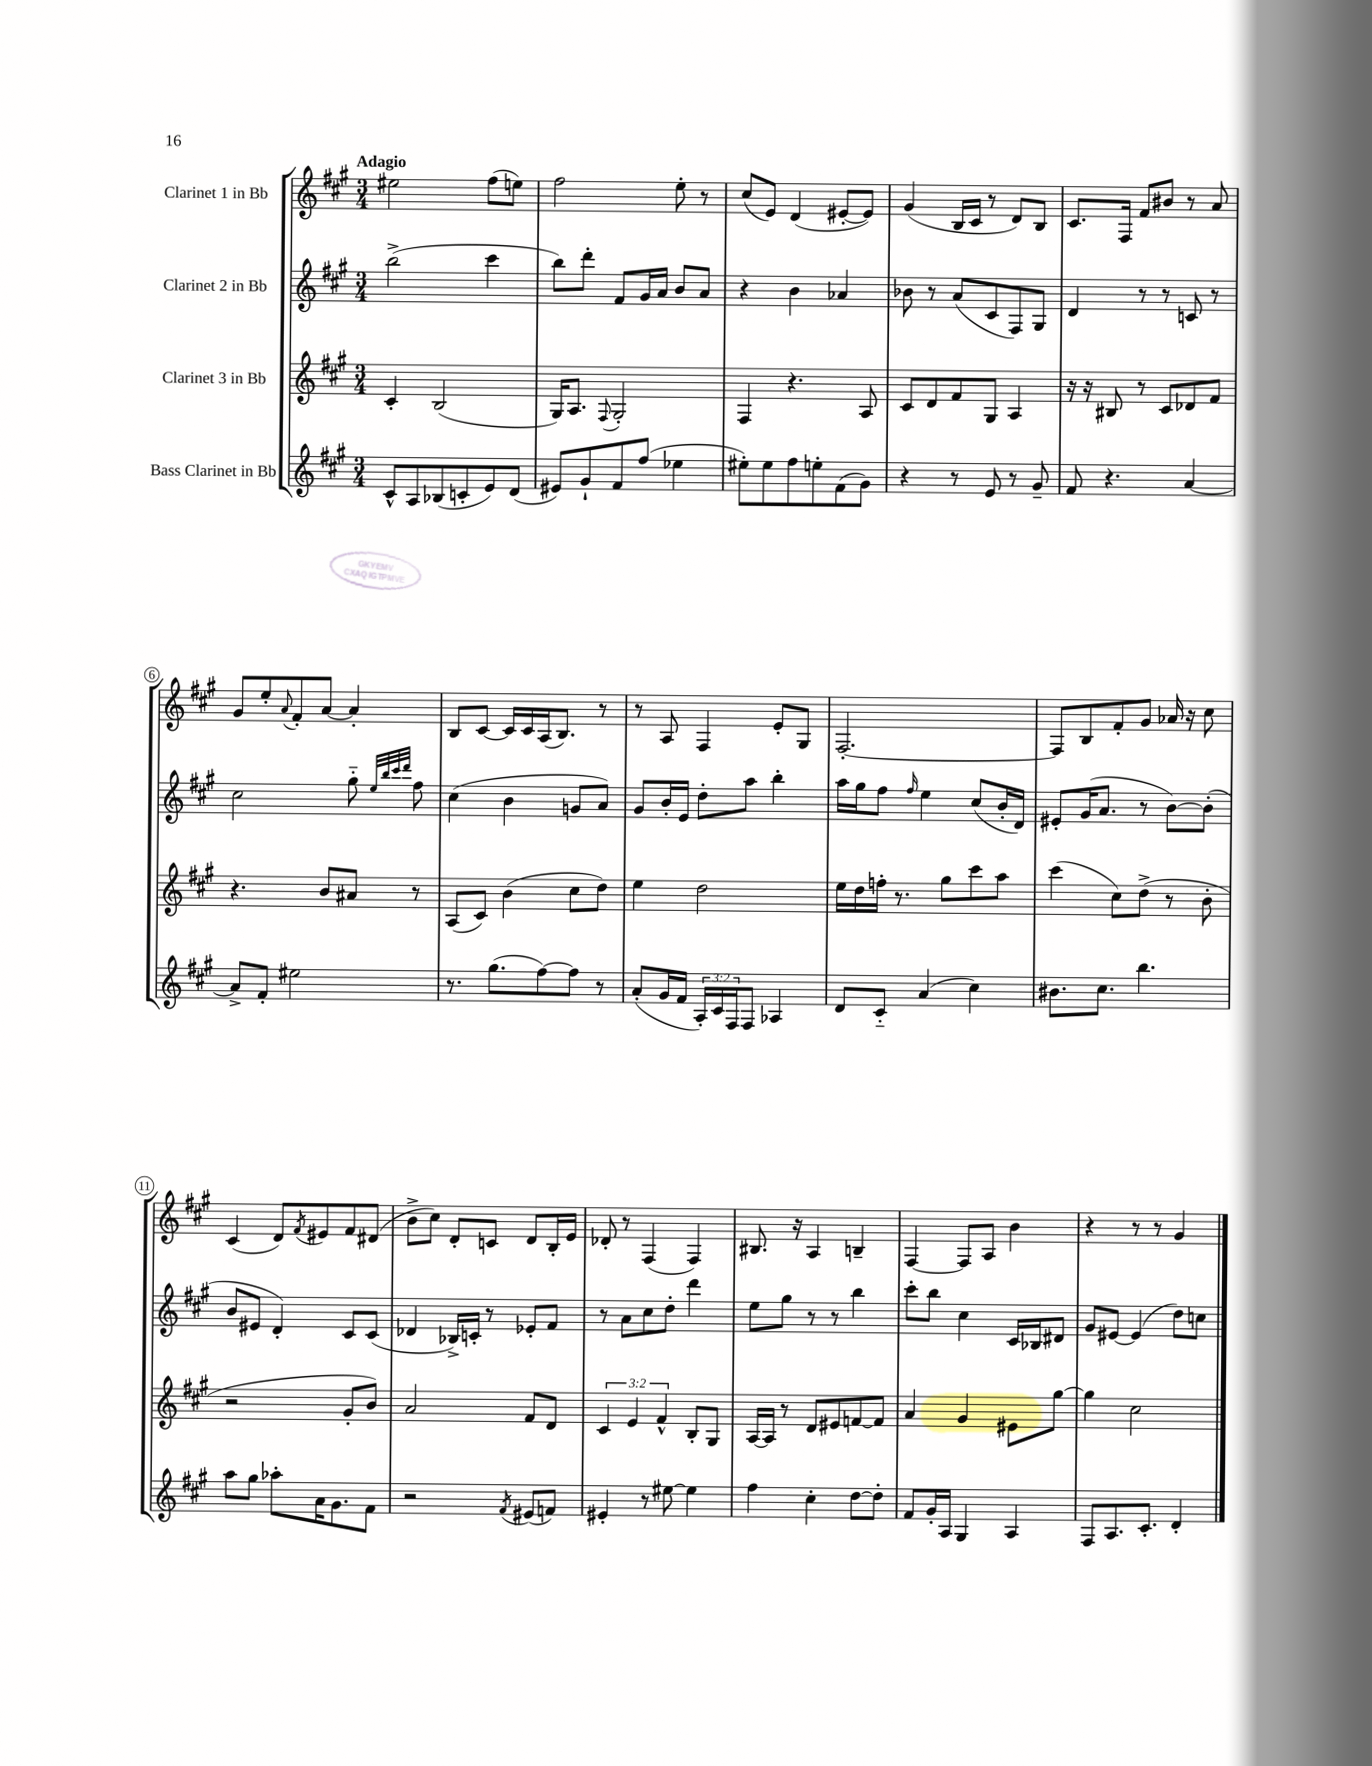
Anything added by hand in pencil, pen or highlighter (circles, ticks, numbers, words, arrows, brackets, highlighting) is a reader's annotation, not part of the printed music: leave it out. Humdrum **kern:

**kern	**kern	**kern	**kern
*staff4	*staff3	*staff2	*staff1
*clefG2	*clefG2	*clefG2	*clefG2
*k[f#c#g#]	*k[f#c#g#]	*k[f#c#g#]	*k[f#c#g#]
*M3/4	*M3/4	*M3/4	*M3/4
8c#^^	4c#'	(2bb^	2ee#
8A	.	.	.
(8B-	(2B	.	.
8c'	.	.	.
8e)	.	4ccc#	(8ff#
(8d	.	.	8ee)
=	=	=	=
8e#)	16G#)	8bb)	2ff#
.	8.A	.	.
8g#`	.	8ddd'	.
.	8qqF#	.	.
8f#	2G#'	8f#	.
(8ff#	.	16g#	.
.	.	16a	.
4ee-	.	8b	8ee'
.	.	8a	8r
=	=	=	=
8ee#')	4F#	4r	(8cc#
8ee#	.	.	8e)
8ff#	4.r	4b	(4d
8ee'	.	.	.
(8f#	.	4a-	[8e#'
8g#)	8A	.	8e#])
=	=	=	=
4r	8c#	8b-	(4g#
.	8d	8r	.
8r	8f#	(8a	16B
.	.	.	16c#
8e	8G#	8c#	8r
8r	4A	8F#)	8d)
8g#~	.	8G#	8B
=	=	=	=
8f#	16r	4d	8.c#
.	16r	.	.
4.r	8B#	.	.
.	.	.	16F#
.	8r	8r	8f#
.	8c#	8r	8b#
[4a	8d-	8c	8r
.	8f#	8r	8a
=	=	=	=
8a^]	4.r	2cc#	8g#
8f#'	.	.	8ee'
.	.	.	8qqa
2ee#	.	.	8f#'
.	8b	.	[8a
.	8a#	8gg#'~	4a']
.	.	32qqee	.
.	.	32qqbb	.
.	.	32qqccc#	.
.	.	32qqddd	.
.	8r	8ff#	.
=	=	=	=
8.r	(8A	(4cc#	8B
.	8c#)	.	[8c#
(8.gg#	.	.	.
.	(4b	4b	16c#]
.	.	.	16c#
[8ff#)	.	.	(16A
.	.	.	8.B)
8ff#]	8cc#	8g	.
8r	8dd)	8a)	8r
=	=	=	=
(8a'	4ee	8g#	8r
16g#	.	16b'	8A
16f#	.	16e	.
24A')	2dd	8dd'	4F#
24c#	.	.	.
24F#	.	.	.
8F#	.	8aa	.
4A-	.	4bb'	8e'
.	.	.	8G#
=	=	=	=
8d	16ee	16aa	[2.F#'
.	16dd	16gg#	.
8c#'~	16ff'	8ff#	.
.	8.r	.	.
.	.	16qqff#	.
(4a	.	4ee	.
.	8gg#	.	.
4cc#)	8ccc#	(8cc#	.
.	8aa	16b'	.
.	.	16d)	.
=	=	=	=
8.b#	(4ccc#	8e#'	8F#]
.	.	(16g#	8B
8.cc#	.	8.a	.
.	8cc#)	.	8f#'
4.bb	(8dd^	8r	8g#
.	8r	[8b)	16a-
.	.	.	16r
.	8b'	(8b']	8cc#
=	=	=	=
8aa	2r	8b	(4c#
8gg#	.	8e#	.
8aa-'	.	4d')	8d)
.	.	.	8qf#
16a	.	.	8e#
8.g#	.	.	.
.	8g#'	8c#	8f#
8f#	8b)	(8c#	(8d#
=	=	=	=
2r	2a	4d-	8b^
.	.	.	8cc#)
.	.	16B-^)	8d'
.	.	16c'	.
.	.	8r	8c
8qf#	.	.	.
(8e#	8f#	8e-'	8d
8f)	8d	8f#	16B'
.	.	.	16e
=	=	=	=
4e#'	6c#	8r	8d-'
.	.	8a	8r
.	6e	.	.
8r	.	8cc#	(4F#
.	6f#^^	.	.
[8ee#	.	8dd'	.
4ee#]	8B'	4ddd	4F#)
.	8G#	.	.
=	=	=	=
4ff#	[16A	8ee	8.B#
.	16A]	.	.
.	8r	8gg#	.
.	.	.	16r
4cc#'	8d	8r	4A
.	8e#	8r	.
[8dd	[8f	4bb	4B~
8dd']	8f]	.	.
=	=	=	=
8f#	4a	8ccc#'	[4F#
16g#'	.	8bb	.
16A	.	.	.
4G#	4g#	4cc#	8F#]
.	.	.	8A
4A	8e#	16c#	4b
.	.	16B-	.
.	[8gg#	8d#	.
=	=	=	=
8F#	4gg#]	8g#	4r
8.A	.	[8e#	.
.	2cc#	(4e#]	8r
8.c#'	.	.	.
.	.	.	8r
4d'	.	8dd)	4g#
.	.	8cc	.
==	==	==	==
*-	*-	*-	*-
